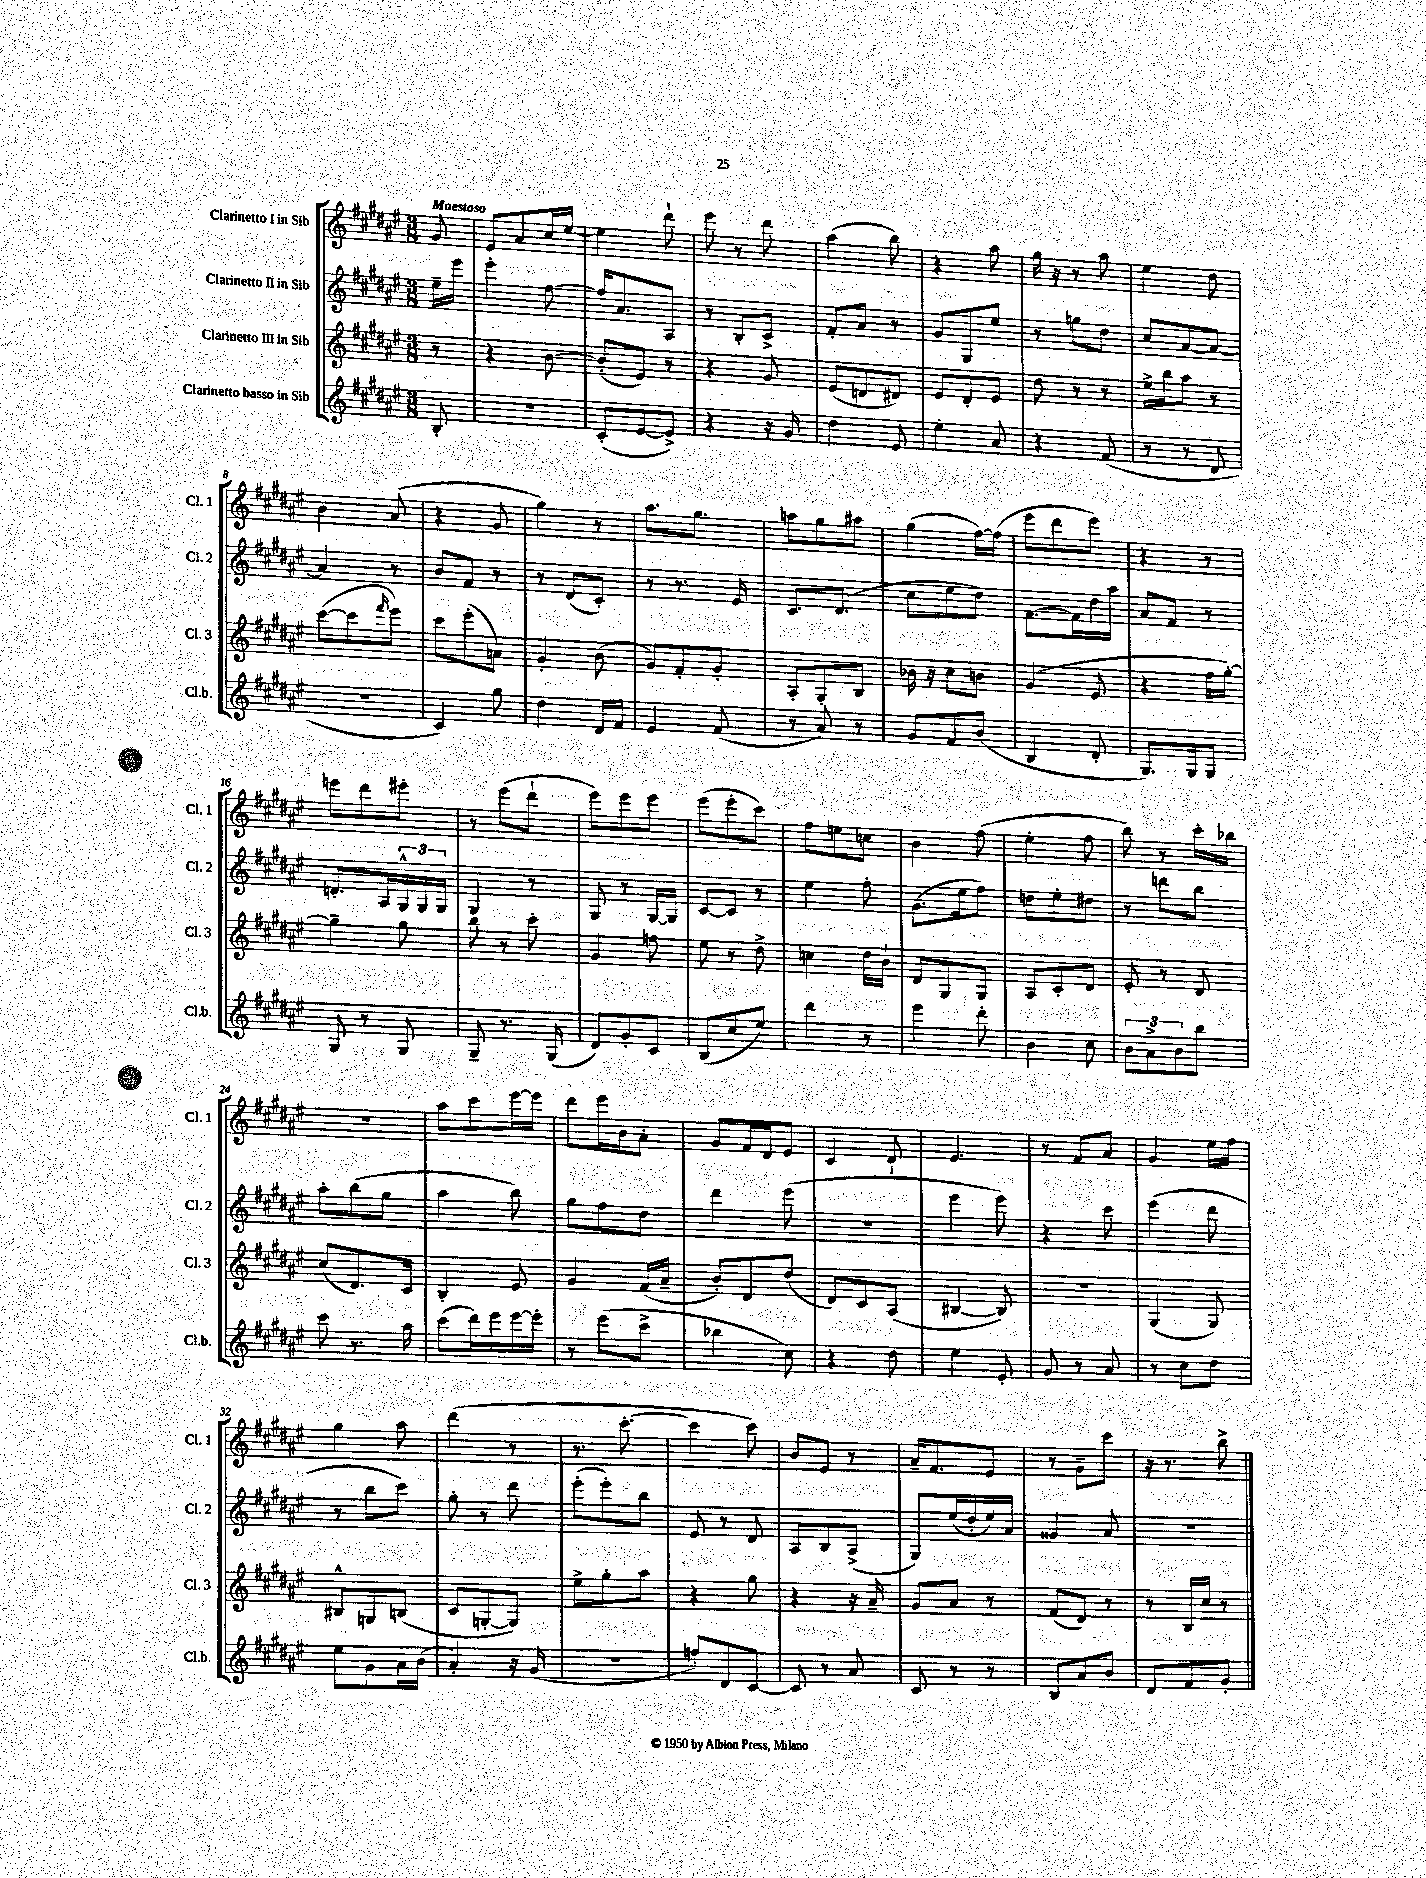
<<
\new StaffGroup <<
\new Staff = "s0" \with { instrumentName = "Clarinetto I in Sib" shortInstrumentName = "Cl. 1" } {
    \clef treble \key fis \major \numericTimeSignature \time 3/8 \partial 8 \tempo "Maestoso"
    gis'8 |
    eis'8 ais'8 cis''16 eis''16~ |
    eis''4 dis'''8-! |
    eis'''8 r8 dis'''8 |
    ais''4( b''8) |
    r4 ais''8 |
    gis''16 r16 r8 ais''8 |
    eis''4 dis''8 |
    b'4 ais'8( |
    r4 gis'8 |
    gis''4) r8 |
    ais''8. gis''8. |
    a''8 gis''8 ais''8 |
    gis''4( fis''16~) fis''16( |
    eis'''8 dis'''8 eis'''8) |
    r4 r8 |
    e'''8 dis'''8 eis'''8-. |
    r8 eis'''8( dis'''8-! |
    eis'''8) eis'''8 eis'''8 |
    eis'''8( eis'''8-. cis'''8) |
    fis''8 e''8 c''8 |
    b'4 fis''8( |
    eis''4-. fis''8 |
    b''8) r8 cis'''16-. bes''16 |
    R4. |
    ais''8 cis'''8 eis'''16~ eis'''16 |
    dis'''8 eis'''16 b'16 ais'8-. |
    gis'8 fis'16 dis'16 eis'8 |
    cis'4 dis'8-! |
    eis'4. |
    r8 fis'8 ais'8 |
    gis'4 eis''16 fis''16 |
    gis''4 ais''8 |
    dis'''4( r8 |
    r8. cis'''8.~-. |
    cis'''4 cis'''8) |
    b'8 eis'8 r8 |
    ais'16-- fis'8. eis'8 |
    r8 gis'8-- cis'''8 |
    r16 r8. b''8-> \bar "|." |
}
\new Staff = "s1" \with { instrumentName = "Clarinetto II in Sib" shortInstrumentName = "Cl. 2" } {
    \clef treble \key fis \major \numericTimeSignature \time 3/8 \partial 8
    eis''16-- eis'''16 |
    eis'''4-. fis''8~ |
    fis''16 ais'8. ais8 |
    r8 b8-. cis'8-> |
    fis'8-. ais'8 r8 |
    gis'8 gis8 eis''8 |
    r8 g''8 dis''8 |
    cis''8 ais'8~ ais'8~ |
    ais'4 r8 |
    b'8 fis'8 r8 |
    r8 dis'8( cis'8-.) |
    r8 r8. eis'16 |
    cis'8. dis'8.( |
    cis''8 eis''8 dis''8) |
    fis'8.~ fis'16 dis''16 ais''16 |
    ais'8 fis'8 r8 |
    d'8.-. ais16 \tuplet 3/2 { gis16-^ gis16 gis16 } |
    gis4 r8 |
    gis8 r8 gis16~ gis16 |
    cis'8~ cis'8 r8 |
    eis''4 fis''8-. |
    gis'8.( eis''16 fis''8) |
    d''8 eis''8-. dis''8 |
    r8 d'''8 b''8 |
    ais''8-. b''8( gis''8 |
    ais''4 b''8) |
    gis''8 fis''8 dis''8 |
    dis'''4 eis'''8( |
    r4. |
    eis'''4 eis'''8) |
    r4 cis'''8 |
    eis'''4( dis'''8 |
    r8 b''8 cis'''8) |
    gis''8-. r8 dis'''8 |
    eis'''8-.( eis'''8-.) b''8 |
    eis'8 r8 dis'8 |
    ais8 b8 ais8->( |
    gis8) eis''16( dis''16-. eis''16) ais'16 |
    gisis'4 ais'8 |
    R4. \bar "|." |
}
\new Staff = "s2" \with { instrumentName = "Clarinetto III in Sib" shortInstrumentName = "Cl. 3" } {
    \clef treble \key fis \major \numericTimeSignature \time 3/8 \partial 8
    r8 |
    r4 b'8~ |
    b'8-.( eis'8) r8 |
    r4 gis'8 |
    eis'8( d'8 dis'8) |
    eis'8 dis'8-. eis'8 |
    dis''8 r8 r8 |
    eis''16-> b''16 ais''8 r8 |
    cis'''8~( cis'''8 \grace { fis'''16 } eis'''8) |
    cis'''8 eis'''8-.( a'8) |
    gis'4-. b'8( |
    gis'8) fis'8-. gis'8-. |
    ais8-. gis8-. b8 |
    bes'16 r16 cis''8 b'8 |
    gis'4( eis'8 |
    r4 fis''16 gis''16~-.) |
    gis''4-- gis''8 |
    b''8 r8 cis'''8-. |
    gis'4 f''8 |
    eis''8 r8 dis''8-> |
    c''4 dis''16 b'16-! |
    dis'8 gis8 gis8 |
    ais8 cis'8-. dis'8 |
    eis'8-. r8 dis'8 |
    cis''8( dis'8.) cis'16 |
    b4-. eis'8 |
    gis'4 fis'16( ais'16-- |
    b'8-.) dis'8 dis''8( |
    dis'8) cis'8 ais8( |
    bis4~ bis8) |
    R4. |
    gis4( gis8) |
    bis8-^ g8 b8( |
    cis'8 g8~-. g8) |
    eis''8-> gis''8-. ais''8 |
    r4 gis''8 |
    r4 r16 ais'16-- |
    gis'8 ais'8 r8 |
    fis'8( dis'8) r8 |
    r8 b16 cis''16 r8 \bar "|." |
}
\new Staff = "s3" \with { instrumentName = "Clarinetto basso in Sib" shortInstrumentName = "Cl.b." } {
    \clef treble \key fis \major \numericTimeSignature \time 3/8 \partial 8
    b8-. |
    R4. |
    cis'8-.( eis'8~ eis'8->) |
    r4 r16 gis'16 |
    dis''4 eis'8 |
    eis''4-. ais'8 |
    r4 fis'8( |
    r8 r8 dis'8 |
    R4. |
    cis'4) gis''8 |
    dis''4 dis'16 fis'16 |
    eis'4 fis'8( |
    r8 ais'8) r8 |
    gis'8 fis'8 b'8( |
    b4 dis'8-. |
    gis8.) gis16 gis8 |
    gis8 r8 gis8 |
    gis8-- r8. gis16( |
    dis'8) gis'8-. cis'8 |
    b8( cis''8 eis''8) |
    dis'''4 r8 |
    eis'''4 dis'''8-. |
    b'4 cis''8 |
    \tuplet 3/2 { b'8 ais'8-> b'8 } b''8 |
    cis'''8 r8. ais''16 |
    cis'''8( dis'''16) eis'''16 eis'''16~ eis'''16-. |
    r8 eis'''8( cis'''8-> |
    bes''4 cis''8) |
    r4 dis''8 |
    eis''4 eis'8-. |
    gis'8 r8 ais'8 |
    r8 cis''8 dis''8 |
    eis''8 gis'8 ais'16 b'16( |
    ais'4-.) r16 gis'16( |
    R4. |
    f''8-.) dis'8 cis'8~ |
    cis'8 r8 ais'8 |
    cis'8 r8 r8 |
    b8 ais'8 b'8 |
    dis'8 fis'8 gis'8-. \bar "|." |
}
>>
>>
